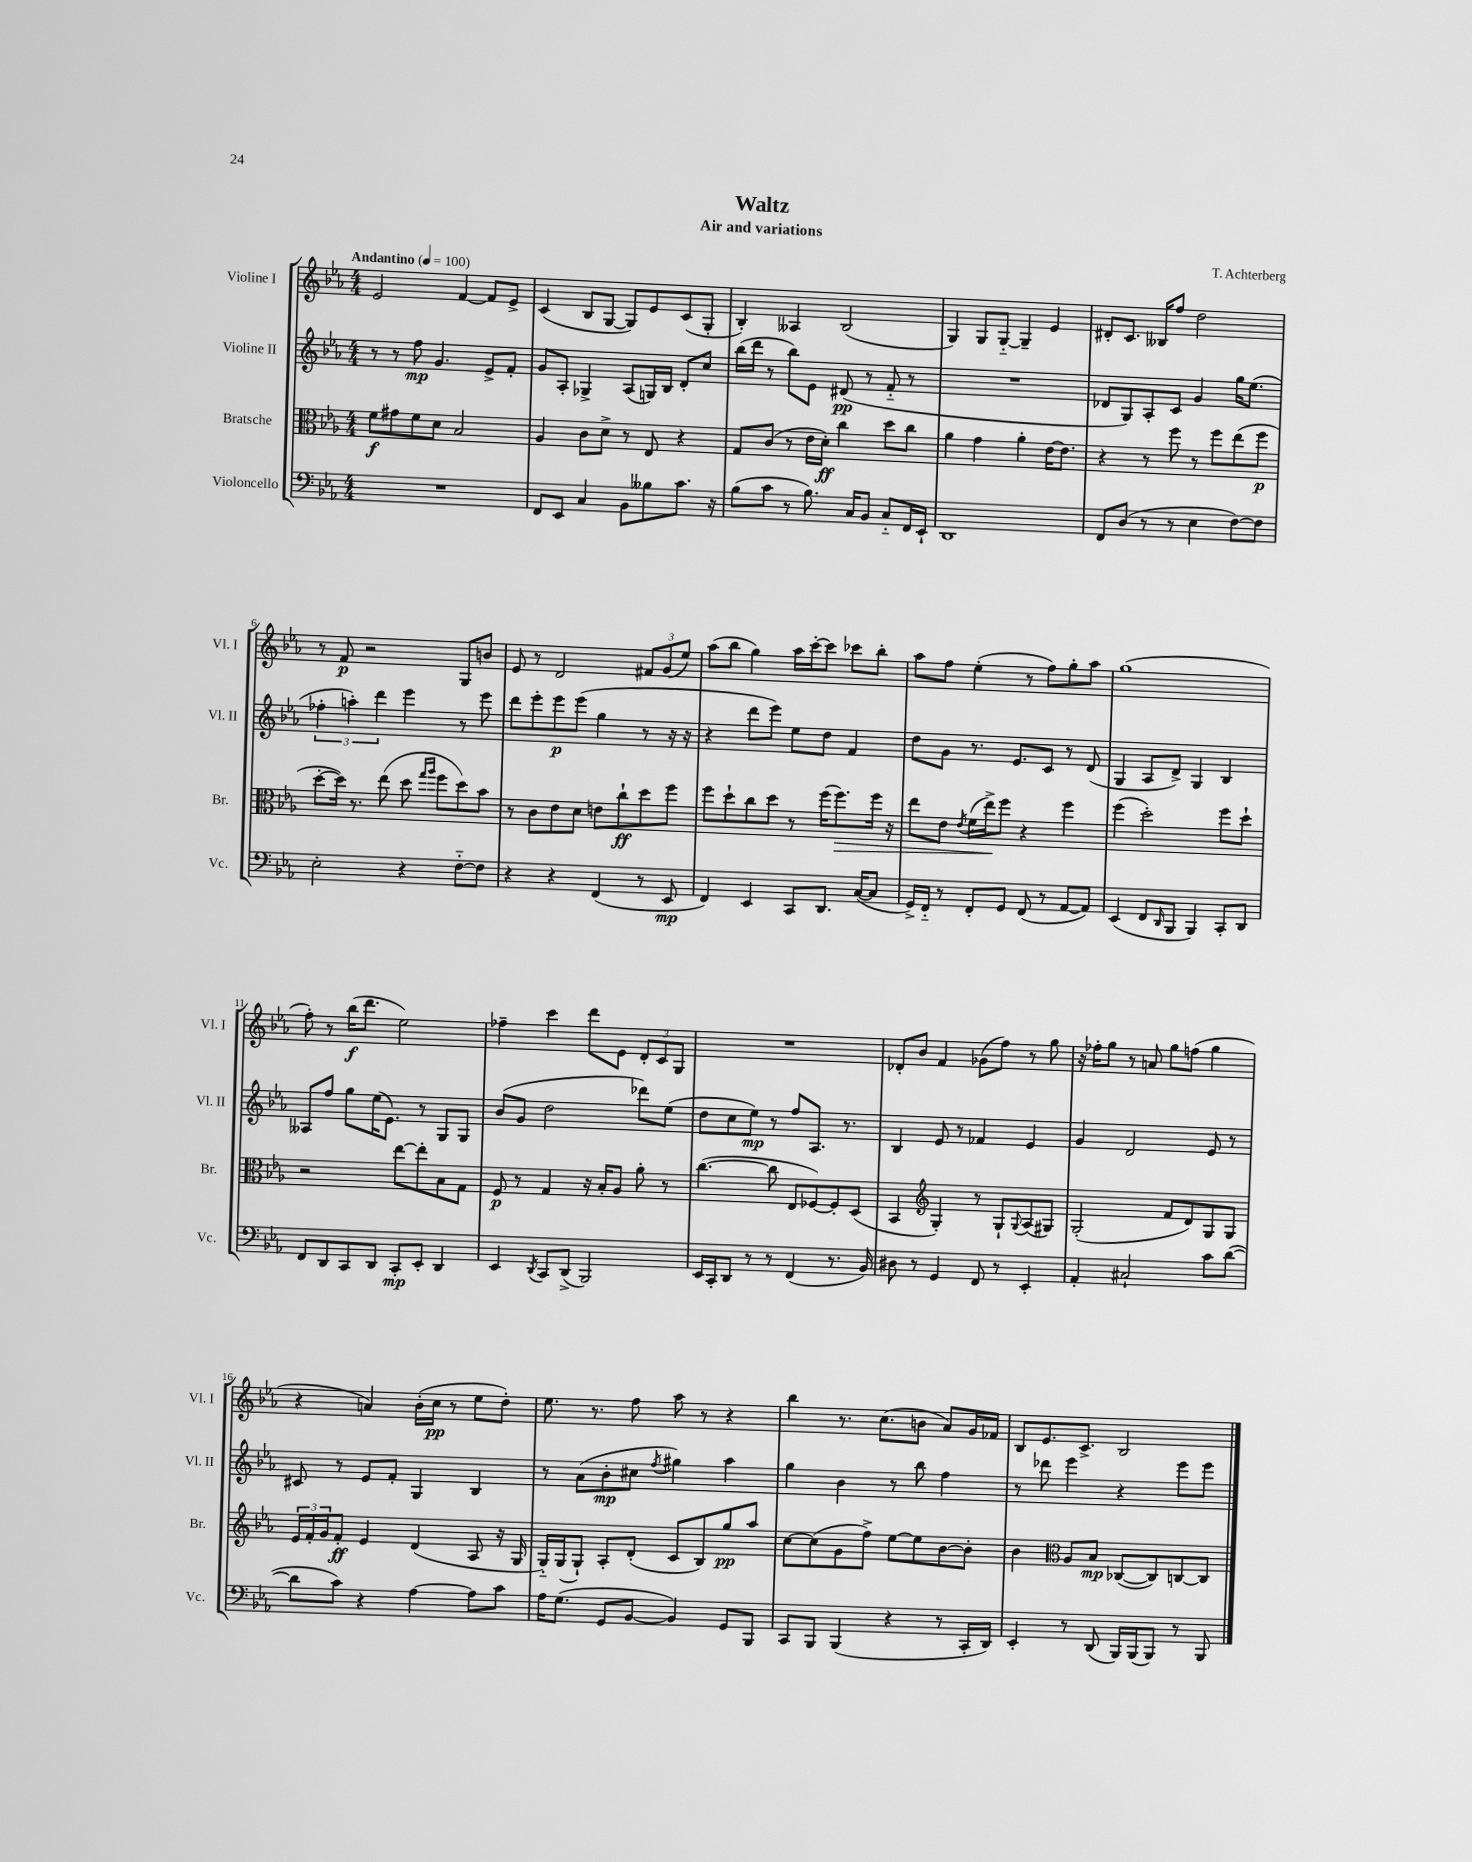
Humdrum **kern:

**kern	**dynam	**kern	**dynam	**kern	**dynam	**kern	**dynam
*part4	*part4	*part3	*part3	*part2	*part2	*part1	*part1
*staff4	*staff4	*staff3	*staff3	*staff2	*staff2	*staff1	*staff1
*I"Violoncello	*	*I"Bratsche	*	*I"Violine II	*	*I"Violine I	*
*I'Vc.	*	*I'Br.	*	*I'Vl. II	*	*I'Vl. I	*
*clefF4	*	*clefC3	*	*clefG2	*	*clefG2	*
*k[b-e-a-]	*	*k[b-e-a-]	*	*k[b-e-a-]	*	*k[b-e-a-]	*
*M4/4	*	*M4/4	*	*M4/4	*	*M4/4	*
*MM100	*	*MM100	*	*MM100	*	*MM100	*
=1	=1	=1	=1	=1	=1	=1	=1
!	!	!	!	!	!	!LO:TX:a:B:t=Andantino	!
1r	.	8f\L	f	8r	.	2e-/	.
.	.	8g#X\	.	8r	.	.	.
.	.	8f\	.	8ff\	mp	.	.
.	.	8d\J	.	4.g/	.	.	.
.	.	2B-/	.	.	.	[4f/	.
.	.	.	.	8e-^/L	.	8f/L]	.
.	.	.	.	8f'/J	.	8e-^/J	.
=2	=2	=2	=2	=2	=2	=2	=2
8FF/L	.	4A-/	.	8g/L	.	(4c/	.
8EE-/J	.	.	.	8A-'/J	.	.	.
4C/	.	8c\L	.	4G-X^/	.	8B-/L	.
.	.	8d^\J	.	.	.	[8G/J	.
8BB-\L	.	8r	.	(8A-/L	.	8G/L])	.
8B--X\	.	8E-/	.	16Gn/L)	.	8e-/	.
.	.	.	.	16B-/JJ	.	.	.
8.c\J	.	4r	.	8d'/L	.	(8c/	.
.	.	.	.	8cc/J	.	8G'/J	.
16r	.	.	.	.	.	.	.
=3	=3	=3	=3	=3	=3	=3	=3
(8B-\L	.	8G/L	.	(16bb-\LL	.	4B-'/)	.
.	.	.	.	16ddd\JJ	.	.	.
8c\J	.	(8c/J	.	8r	.	.	.
8r	.	8r	.	8bb-\L)	.	4A--X/	.
8.B-\)	.	16e-\LL	.	8e-\J	.	.	.
.	.	16d'\JJ)	ff	.	.	.	.
.	.	4cc\	.	(8d#X/	pp	(2B-/	.
16C/KL	.	.	.	.	.	.	.
8BB-/J	.	.	.	8r	.	.	.
8C/L	.	8dd\L	.	8f/	.	.	.
16FF/L	.	8cc\J	.	8r	.	.	.
16EE-`/JJ	.	.	.	.	.	.	.
=4	=4	=4	=4	=4	=4	=4	=4
1DD	.	4a-\	.	1r	.	4G/)	.
.	.	4g\	.	.	.	8G/L	.
.	.	.	.	.	.	[8G/J	.
.	.	4a-'\	.	.	.	4G~/]	.
.	.	[16e-\KL	.	.	.	4e-/	.
.	.	8.e-\J]	.	.	.	.	.
=5	=5	=5	=5	=5	=5	=5	=5
8FF/L	.	4r	.	8d-X/L	.	8d#X'/L	.
(8D/J	.	.	.	8G/)	.	8.c/J	.
8r	.	8r	.	8A-'/	.	.	.
.	.	.	.	.	.	16B--X/KL	.
8r	.	8ff\	.	8c/J	.	8ff/J	.
4E-\	.	8r	.	4g/	.	2dd\	.
.	.	8ff\L	.	.	.	.	.
[8F\L)	.	(8ee-\	.	16gg\KL	.	.	.
.	.	.	.	(8.ee-\J	.	.	.
8F\J]	.	8ff\J	p	.	.	.	.
!!LO:LB:g=z
=6	=6	=6	=6	=6	=6	=6	=6
2E-'\	.	[8dd'\L	.	6ff-X'\	.	8r	.
.	.	16dd\Jk])	.	.	.	8f/	p
.	.	.	.	6aan'\)	.	.	.
.	.	8.r	.	.	.	.	.
.	.	.	.	.	.	2r	.
.	.	.	.	6ddd\	.	.	.
.	.	(8ee-\	.	.	.	.	.
4r	.	8dd\	.	4eee-\	.	.	.
.	.	16qqgg/LL	.	.	.	.	.
.	.	16qqaa-/JJ	.	.	.	.	.
.	.	8ff\L	.	.	.	.	.
[8F\L	.	8dd\)	.	8r	.	8G/L	.
8F\J]	.	8b-\J	.	8eee-\	.	8bn/J	.
=7	=7	=7	=7	=7	=7	=7	=7
4r	.	8r	.	8ddd\L	.	8e-/	.
.	.	8c\L	.	8eee-'\	.	8r	.
4r	.	8e-\	.	8eee-\	p	2d/	.
.	.	8d\J	.	(8eee-\J	.	.	.
(4FF/	.	8en\L	.	4gg\	.	.	.
.	.	8cc`\	ff	.	.	.	.
8r	.	8dd\	.	8r	.	12f#X/L	.
.	.	.	.	.	.	(12g/	.
8EE-/	mp	8ff\J	.	16r	.	.	.
.	.	.	.	.	.	12ee-/J)	.
.	.	.	.	16r	.	.	.
=8	=8	=8	=8	=8	=8	=8	=8
4FF/)	.	8ff\L	.	4r	.	(8aa-\L	.
.	.	8dd`\	.	.	.	8bb-\J	.
4EE-/	.	8cc\	.	8ddd\L	.	4gg\)	.
.	.	8dd\J	.	8eee-\J)	.	.	.
8CC/L	.	8r	.	8ee-\L	.	16aa-\LL	.
.	.	.	.	.	.	[16ccc'\J	.
8.DD/J	.	(16ff\KL	.	8dd\J	.	8ccc\J]	.
!	!	!	!LO:HP:b	!	!	!	!
.	.	8.ff\)	>	.	.	.	.
.	.	.	.	4f/	.	8ccc-X\L	.
([16C/KL	.	.	.	.	.	.	.
8C/J]	.	16ff\Jk	.	.	.	8bb-'\J	.
.	.	16r	.	.	.	.	.
=9	=9	=9	=9	=9	=9	=9	=9
16GG^/LL)	.	8ee-\L	.	8dd\L	.	8aa-\L	.
16FF/JJ	.	.	.	.	.	.	.
8r	.	8e-\J	.	8g\J	.	8ff\J	.
.	.	8qe-/	.	.	.	.	.
8FF'/L	.	(16f\LL	.	8.r	.	(4ee-'\	.
.	.	16ee-^\J)	.	.	.	.	.
8GG/J	.	8ff\J	]	.	.	.	.
.	.	.	.	8.e-/L	.	.	.
(8FF/	.	4r	.	.	.	8r	.
8r	.	.	.	8c/J	.	8ff\L)	.
[8AA-/L	.	4ff\	.	8r	.	8gg'\	.
8AA-/J])	.	.	.	(8d/	.	8aa-\J	.
=10	=10	=10	=10	=10	=10	=10	=10
(4EE-/	.	(4ff\	.	4G/	.	(1gg	.
8FF/L	.	2dd'\)	.	8A-/L	.	.	.
16qqDD/	.	.	.	.	.	.	.
8BBB-/J	.	.	.	8d^/J)	.	.	.
4BBB-/)	.	.	.	4G/	.	.	.
8CC'/L	.	8ff\L	.	4B-/	.	.	.
8DD/J	.	8dd`\J	.	.	.	.	.
!!LO:LB:g=z
=11	=11	=11	=11	=11	=11	=11	=11
8FF/L	.	2r	.	8A--X/L	.	8ff'\)	.
8DD/	.	.	.	8ff/J	.	8r	.
8CC/	.	.	.	8gg\L	.	(16bb-\KL	f
.	.	.	.	.	.	8.ddd\J	.
8DD/J	.	.	.	(16ee-\K	.	.	.
.	.	.	.	8.e-\J)	.	.	.
8CC'/L	mp	[8ee-\L	.	.	.	2ee-\)	.
8EE-'/J	.	8ee-'\]	.	8r	.	.	.
4DD/	.	8B-\	.	8G/L	.	.	.
.	.	8G\J	.	8G/J	.	.	.
=12	=12	=12	=12	=12	=12	=12	=12
4EE-/	.	8F/	p	(8b-/L	.	4ff-X~\	.
.	.	8r	.	8g/J	.	.	.
8qDD/	.	.	.	.	.	.	.
8CC/L	.	4G/	.	2dd\	.	4ccc\	.
(8DD^/J	.	.	.	.	.	.	.
2BBB-/)	.	16r	.	.	.	8ddd\L	.
.	.	16B-'/KL	.	.	.	.	.
.	.	8A-/J	.	.	.	8e-\J	.
.	.	8a-'\	.	8ddd-X\L)	.	12d'/L	.
.	.	.	.	.	.	12c/	.
.	.	8r	.	(8ee-\J	.	.	.
.	.	.	.	.	.	12G/J	.
=13	=13	=13	=13	=13	=13	=13	=13
16EE-/LL	.	([4.cc\	.	8dd\L	.	1r	.
16CC'/J	.	.	.	.	.	.	.
8DD/J	.	.	.	8cc\	.	.	.
8r	.	.	.	8ee-\J)	mp	.	.
8r	.	8cc\]	.	8r	.	.	.
(4FF/	.	8E-/L	.	8ff/L	.	.	.
.	.	[8F-X/)	.	8.A-/J	.	.	.
8.r	.	8F-'/]	.	.	.	.	.
.	.	.	.	8.r	.	.	.
.	.	(8D/J	.	.	.	.	.
16BB-/)	.	.	.	.	.	.	.
=14	=14	=14	=14	=14	=14	=14	=14
8D#X\	.	4BB-/	.	4B-/	.	8d-X'/L	.
8r	.	.	.	.	.	8b-/J	.
*	*	*clefG2	*	*	*	*	*
4GG/	.	4G'/)	.	8e-/	.	4f/	.
.	.	.	.	8r	.	.	.
8FF/	.	8r	.	4f-X/	.	(8g-X\L	.
8r	.	8G`/L	.	.	.	8ff\J)	.
.	.	8qqG/	.	.	.	.	.
4EE-'/	.	(8A-/	.	4e-/	.	8r	.
.	.	8G#X/J)	.	.	.	8gg\	.
=15	=15	=15	=15	=15	=15	=15	=15
4AA-'/	.	(2G'/	.	4g/	.	16r	.
.	.	.	.	.	.	16ff-X'\KL	.
.	.	.	.	.	.	8gg\J	.
2C#X`/	.	.	.	2d/	.	8r	.
.	.	.	.	.	.	8an/	.
.	.	8f/L	.	.	.	8gg\L	.
.	.	8d/)	.	.	.	(8ffn\J	.
8c\L	.	8G/	.	8e-/	.	4gg\	.
([8d\J	.	8G/J	.	8r	.	.	.
!!LO:LB:g=z
=16	=16	=16	=16	=16	=16	=16	=16
8d\L]	.	24e-/LL	.	8c#X/	.	4r	.
.	.	24f'/	.	.	.	.	.
.	.	24g/J	.	.	.	.	.
8c\J)	.	8f'/J	ff	8r	.	.	.
4r	.	4e-/	.	8e-/L	.	4an/)	.
.	.	.	.	8f'/J	.	.	.
[4A-\	.	(4d/	.	4G/	.	(16b-'\LL	.
.	.	.	.	.	.	16cc\JJ	pp
.	.	.	.	.	.	8r	.
8A-\L]	.	8A-/	.	4B-/	.	8ee-\L	.
8c\J	.	16r	.	.	.	8dd'\J)	.
.	.	16G/	.	.	.	.	.
=17	=17	=17	=17	=17	=17	=17	=17
16A-\KL	.	16G/LL)	.	8r	.	8.ee-\	.
(8.G\J	.	(16G/J	.	.	.	.	.
.	.	8G`/J)	.	(8a-\L	.	.	.
.	.	.	.	.	.	8.r	.
8GG/L	.	8A-'/L	.	8b-'\	mp	.	.
[8BB-/J	.	(8d'/J	.	8cc#X\J	.	8ff\	.
.	.	.	.	8qff/	.	.	.
4BB-/])	.	8c/L	.	4gg#X\)	.	8aa-\	.
.	.	8B-/)	.	.	.	8r	.
8GG/L	.	8gg/	pp	4aa-\	.	4r	.
8BBB-/J	.	8aa-/J	.	.	.	.	.
=18	=18	=18	=18	=18	=18	=18	=18
8CC/L	.	[8cc\L	.	4gg\	.	4bb-\	.
8BBB-/J	.	(8cc\]	.	.	.	.	.
(4BBB-/	.	8g\	.	4b-\	.	8.r	.
.	.	8ff^\J)	.	.	.	.	.
.	.	.	.	.	.	(8.cc\L	.
4r	.	[8ee-\L	.	8r	.	.	.
.	.	8ee-\]	.	8bb-\	.	8bn\J	.
8r	.	[8b-\	.	4ff\	.	8a-/L)	.
16CC'/LL	.	8b-'\J]	.	.	.	16g/L	.
16DD/JJ)	.	.	.	.	.	16f-X/JJ	.
=19	=19	=19	=19	=19	=19	=19	=19
4EE-'/	.	4b-\	.	8r	.	8B-/L	.
.	.	.	.	8ddd-X\	.	8.e-/	.
*	*	*clefC3	*	*	*	*	*
8r	.	8A-/L	.	4eee-\	.	.	.
.	.	.	.	.	.	8.c^/J	.
(8DD/	.	8B-/J	mp	.	.	.	.
16BBB-/LL)	.	([8C-X/L	.	4r	.	2B-/	.
(16BBB-/J	.	.	.	.	.	.	.
8BBB-/J)	.	8C-/])	.	.	.	.	.
8r	.	[8Cn/	.	8eee-\L	.	.	.
8BBB-/	.	8C/J]	.	8eee-\J	.	.	.
==	==	==	==	==	==	==	==
*-	*-	*-	*-	*-	*-	*-	*-
